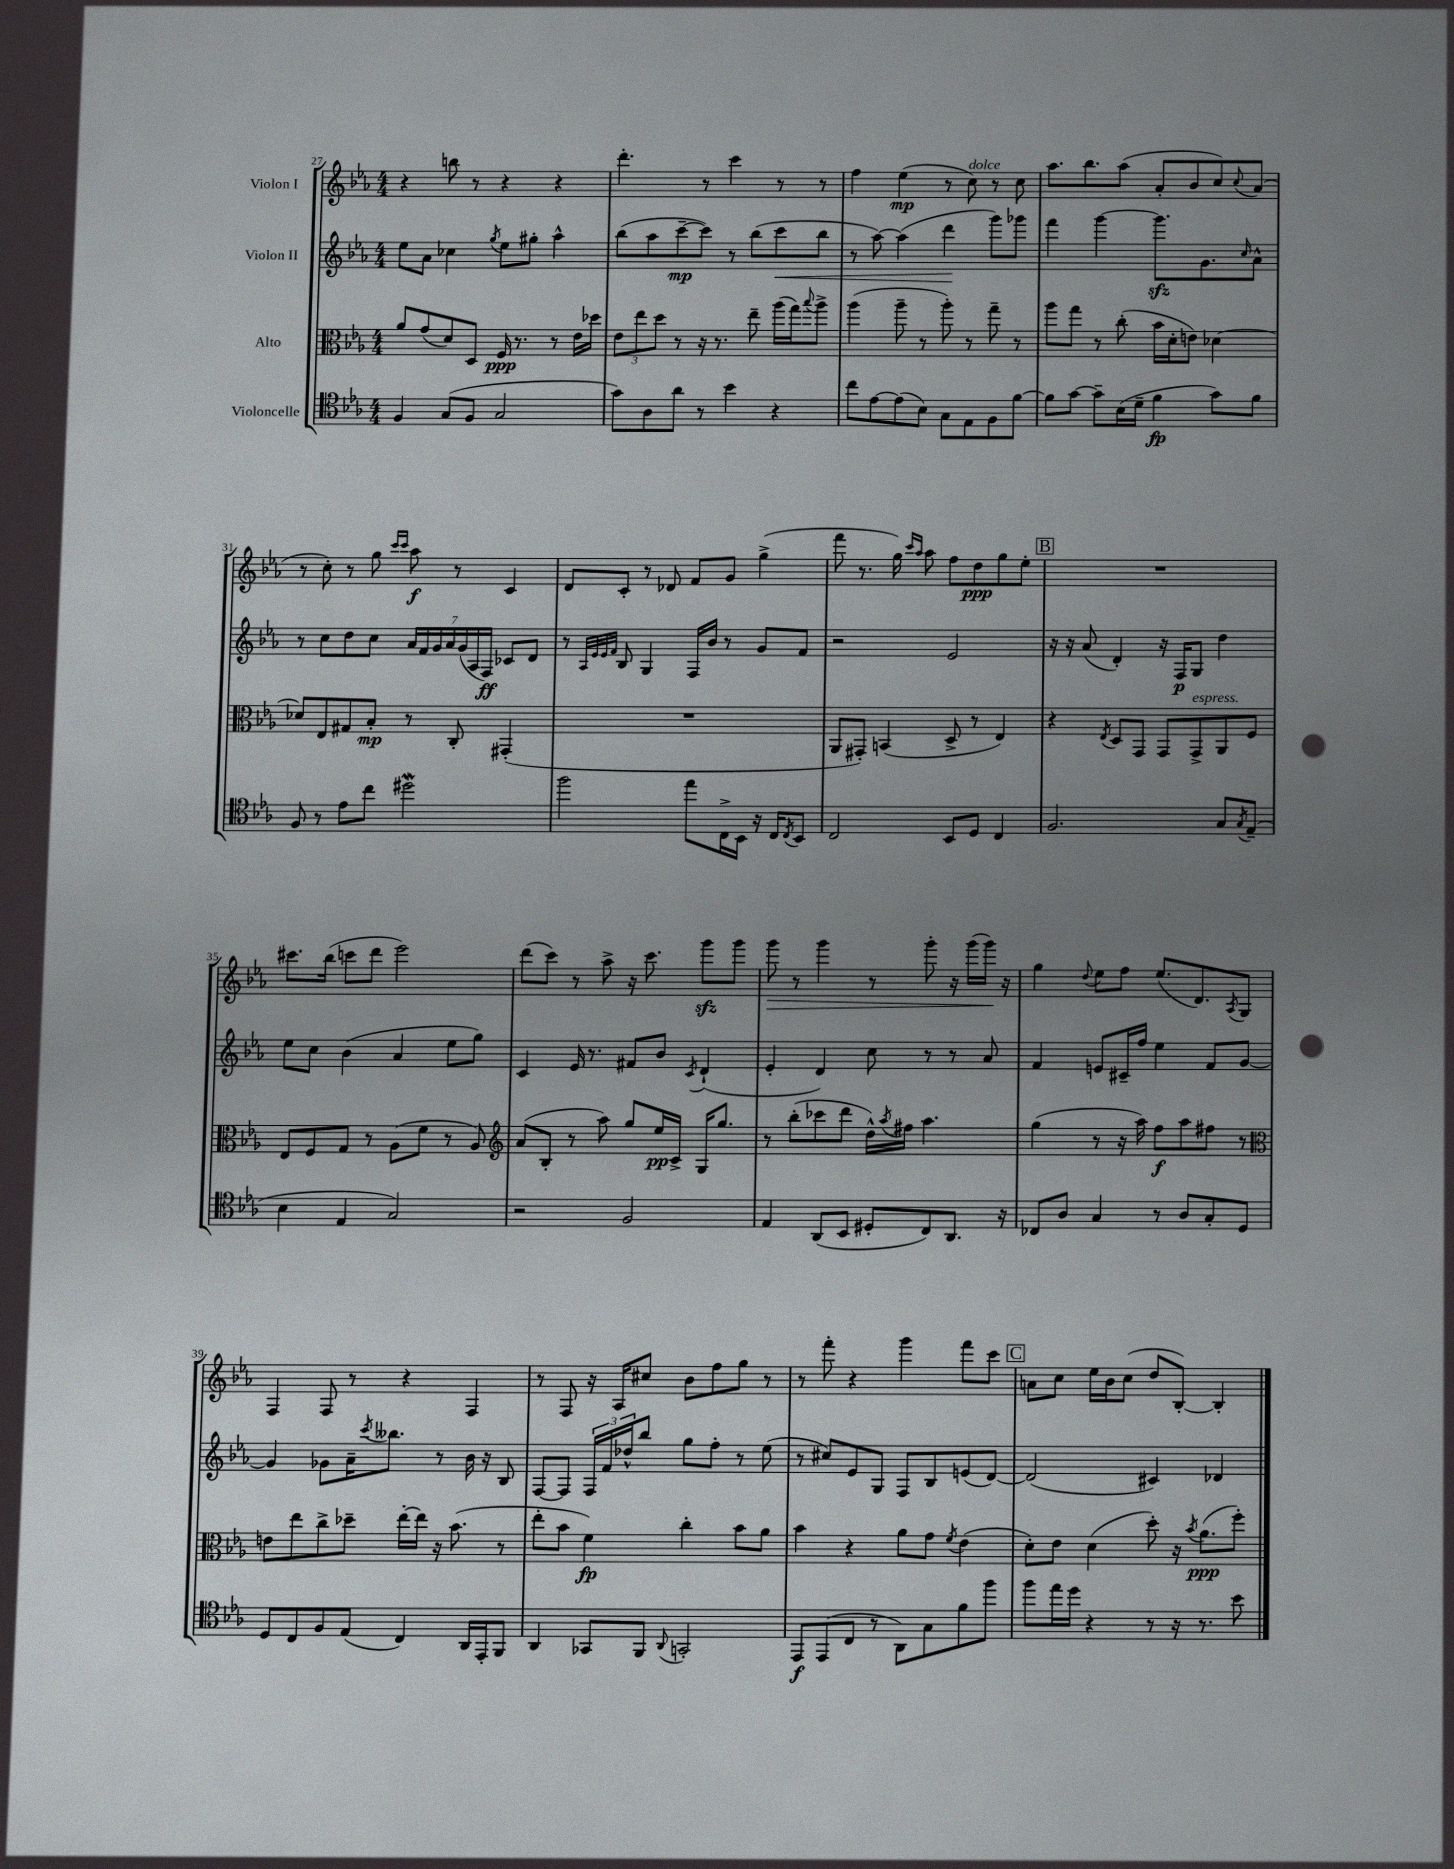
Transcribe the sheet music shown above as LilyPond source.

<<
\new StaffGroup <<
\new Staff = "s0" \with { instrumentName = "Violon I" } {
    \clef treble \key ees \major \numericTimeSignature \time 4/4
    r4 b''8 r8 r4 r4 |
    d'''4.-. r8 c'''4 r8 r8 |
    f''4 ees''4\mp( r8 c''8^\markup { \italic "dolce" }) r8 c''8 |
    aes''8. bes''8. aes''8( aes'8-. bes'8 c''8) \appoggiatura { c''8 } aes'8( |
    r8 c''8-.) r8 g''8 \grace { c'''16 c'''16 } aes''8\f r8 c'4 |
    d'8 c'8-. r8 des'8 f'8 g'8 g''4->( |
    f'''8 r8. g''16) \grace { c'''16 aes''16 } aes''8 f''8 d''8\ppp g''8 ees''8-. |
    \mark \markup { \box "B" } R1 |
    cis'''8. bes''16( c'''8 d'''8 ees'''2) |
    d'''8( c'''8) r8 aes''8-> r16 c'''8. g'''8\sfz g'''8 |
    g'''8\> r8 g'''4 r8 g'''8-. r16 g'''16( g'''16\!) r16 |
    g''4 \appoggiatura { d''8 } ees''8 f''8 ees''8.( d'8.) \acciaccatura { aes8 } g8 |
    f4 f8 r8 r4 f4 |
    r8 f8 r16 aes16 cis''8 bes'8 f''8 g''8 r8 |
    r8 f'''8-. r4 g'''4 f'''8 c'''8 |
    \mark \markup { \box "C" } a'8 c''8 ees''16 bes'16 c''8( d''8 bes8~-.) bes4-. \bar "|." |
}
\new Staff = "s1" \with { instrumentName = "Violon II" } {
    \clef treble \key ees \major \numericTimeSignature \time 4/4
    ees''8 aes'8 ces''4 \acciaccatura { g''8 } ees''8 gis''8-. aes''4-^ |
    bes''8( aes''8 c'''8~--\mp c'''8) r8 bes''8( c'''8\< bes''8 |
    r8 aes''8~) aes''4( d'''4\! g'''8) ges'''8 |
    f'''4 g'''4~ g'''8.\sfz g'8. \grace { c''16 } aes'8-^ |
    r8 c''8 d''8 c''8 \tuplet 7/4 { aes'16 f'16 g'16 aes'16 g'16( aes16 f16\ff) } ces'8 d'8 |
    r8 \grace { aes32 ees'32 ees'32 f'32 } bes8 g4 f16 bes'16 r8 g'8 f'8 |
    r2 ees'2 |
    \mark \markup { \box "B" } r16 r16 aes'8( d'4-.) r16 f16\p g8 d''4 |
    ees''8 c''8 bes'4( aes'4 ees''8 g''8) |
    c'4 ees'16 r8. fis'8 bes'8 \acciaccatura { c'8 } d'4-!( |
    ees'4-. d'4) c''8 r8 r8 aes'8 |
    f'4 e'8 cis'16-- f''16 ees''4 f'8 g'8~ |
    g'4 ges'8 aes'16-- \acciaccatura { c'''8 } beses''8. r8 bes'16 r16 bes8 |
    f8~ f8 \tuplet 3/2 { f16 f'16 des''16-^ } bes''8 g''8 f''8-. r8 ees''8( |
    r8 cis''8) ees'8 g8 f8 bes8 e'8( d'8~) |
    \mark \markup { \box "C" } d'2( cis'4) des'4 \bar "|." |
}
\new Staff = "s2" \with { instrumentName = "Alto" } {
    \clef alto \key ees \major \numericTimeSignature \time 4/4
    aes'8 g'8( d'8) d8 f16\ppp r8. r8 ees'16 des''16 |
    \tuplet 3/2 { ees'8 ees''8 d''8 } r8 r16 r8. ees''8-- aes''16( g''16) \appoggiatura { bes''8 } aes''8-> |
    aes''4( aes''8-- r8 aes''8-.) r8 g''8-- r8 |
    aes''8 g''8 r8 c''8-.( bes'16 d'16-. e'8) des'4~ |
    des'8 ees8 gis8 bes8-.\mp r8 c8-. gis,4-.( |
    R1 |
    aes,8 gis,8-.) b,4( d8-> r8 ees4) |
    \mark \markup { \box "B" } r4 \acciaccatura { ees8 } d8 g,8 g,8 g,8->^\markup { \italic "espress." } aes,8 f8 |
    ees8 f8 g8 r8 aes8( f'8 r8 aes8) |
    \clef treble aes'8( bes8-. r8 aes''8) g''8 ees''16\pp c'16-> g16 g''8. |
    r8 bes''8-.( ces'''8 d'''8 d''16-^) \acciaccatura { aes''8 } fis''16 aes''4. |
    g''4( r8 r16 aes''16) f''8\f aes''8 fis''8 r8 |
    \clef alto e'8 ees''8 c''8-> des''8-- ees''16~-. ees''16 r16 bes'8.( r8 |
    ees''8-. bes'8 f'4\fp) c''4-. bes'8 aes'8 |
    bes'4 r4 aes'8 g'8 \acciaccatura { f'8 } ees'4( |
    \mark \markup { \box "C" } d'8-.) ees'8 d'4( d''8-.) r16 \acciaccatura { bes'8 } aes'8.\ppp( f''8-.) \bar "|." |
}
\new Staff = "s3" \with { instrumentName = "Violoncelle" } {
    \clef tenor \key ees \major \numericTimeSignature \time 4/4
    f4 g8( f8 g2 |
    g'8) aes8 aes'8 r8 bes'4 r4 |
    c''8 ees'8~ ees'8( bes8) g8 ees8 f8 f'8~ |
    f'8 g'8~ g'8-- bes16( d'16-- f'4\fp g'8) f'8 |
    f8 r8 ees'8 c''8 dis''2\mordent |
    f''2 ees''8 c16-> bes,16 r16 c16 \acciaccatura { c8 } bes,8 |
    c2 bes,8 d8 c4 |
    \mark \markup { \box "B" } f2. g8 \acciaccatura { g8 } ees8--( |
    bes4 ees4 g2) |
    r2 f2 |
    ees4 aes,8( bes,8 dis8-. c8) aes,8. r16 |
    ces8 aes8 g4 r8 aes8 g8-. d8 |
    d8 c8 f8 ees8( c4) aes,16 ees,16-. f,8 |
    aes,4 ges,8 f,8 \appoggiatura { aes,8 } g,2-. |
    ees,8\f ees,8( c8 r8 aes,8) g8 f'8 f''8 |
    \mark \markup { \box "C" } f''8 ees''16 d''16 r4 r8 r16 r8. bes'8 \bar "|." |
}
>>
>>
\layout { \context { \Score currentBarNumber = #27 } }
